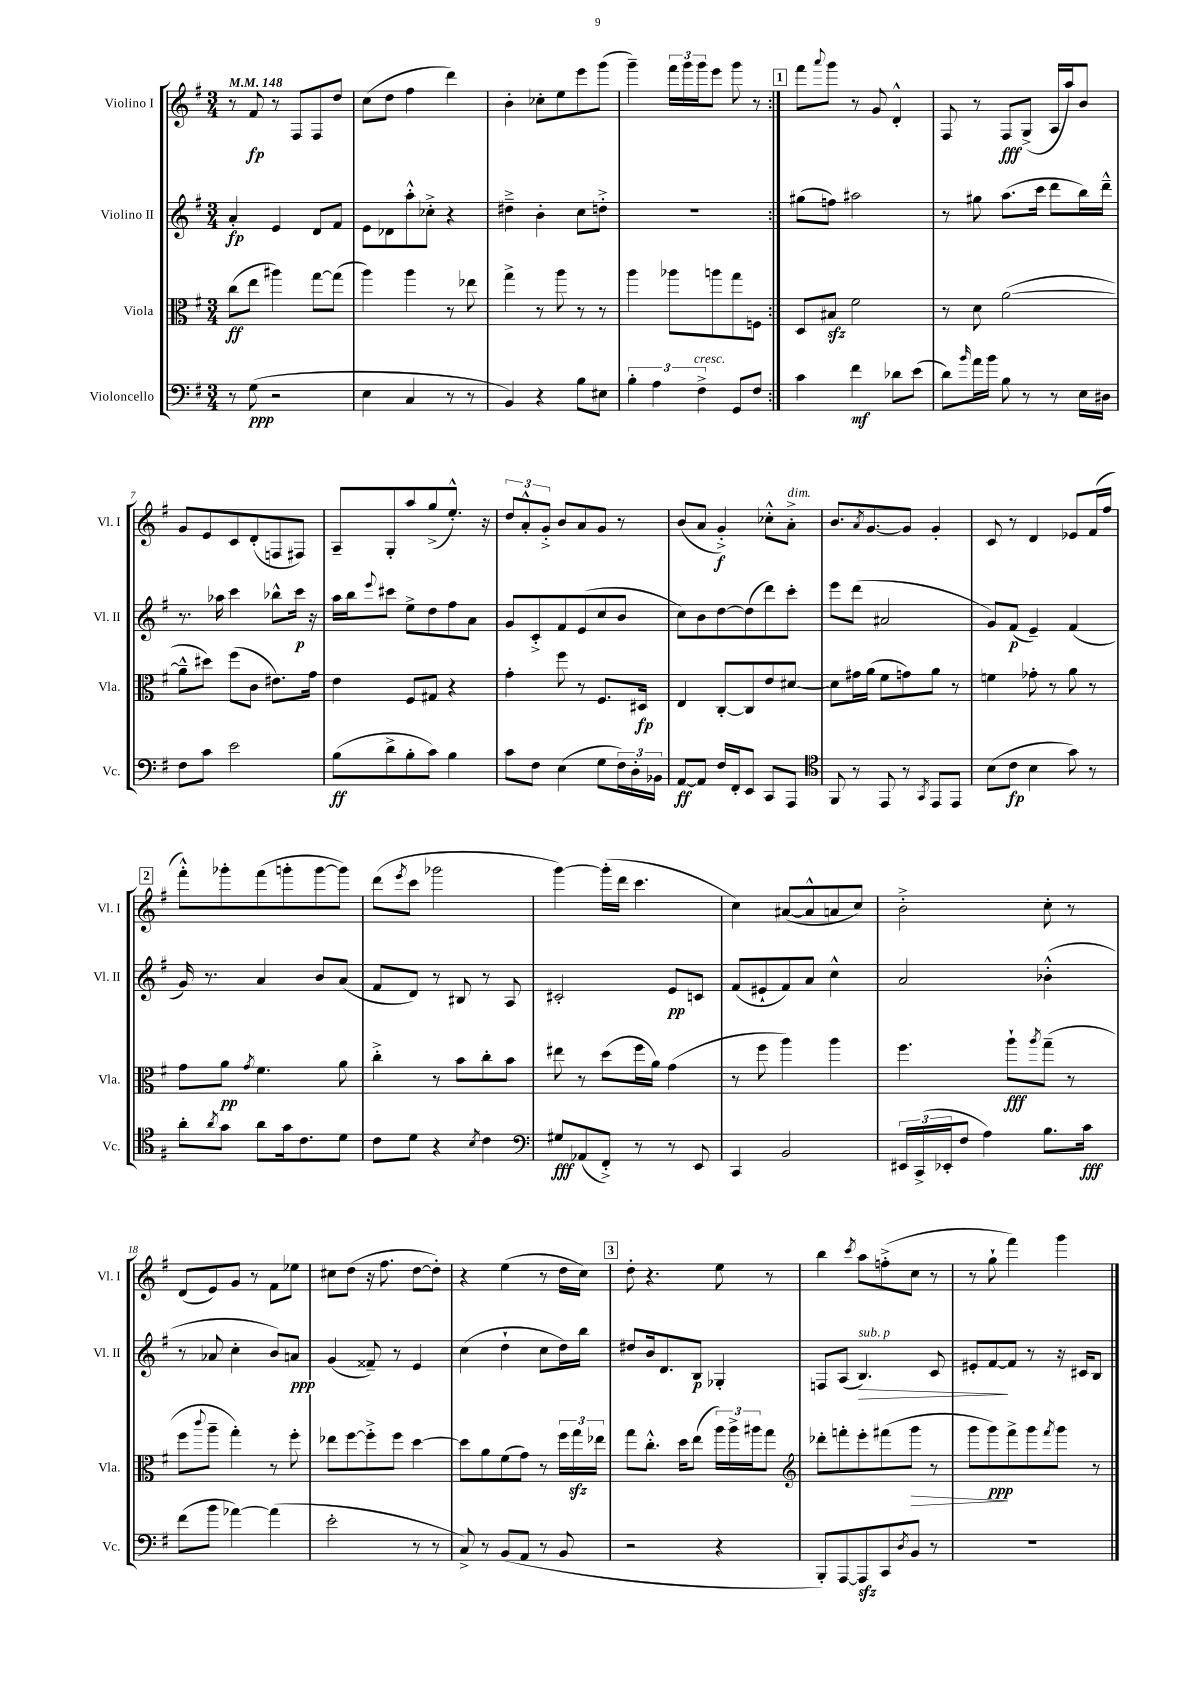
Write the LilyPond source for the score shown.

<<
\new StaffGroup <<
\new Staff = "s0" \with { instrumentName = "Violino I" shortInstrumentName = "Vl. I" } {
    \clef treble \key g \major \numericTimeSignature \time 3/4 \tempo 4 = 148
    \repeat volta 2 { r8 fis'8\fp r8 fis8 fis8 d''8 |
    c''8( d''8 fis''4 d'''4) |
    b'4-. ces''8-. e''8 e'''8 g'''8( |
    g'''4--) \tuplet 3/2 { fis'''16 g'''16 g'''16 } e'''8 g'''8 r8 | }
    \mark \markup { \box "1" } fis'''8 \appoggiatura { a'''8 } g'''8 r8 g'8 d'4-.-^ |
    fis8 r8 fis8\fff g8->( a16 a''16) b'8 |
    g'8 e'8 c'8 d'8-.( f8 fis8) |
    a8-- g8-. a''8 g''8->( e''8.-.-^) r16 |
    \tuplet 3/2 { d''8 a'8-.-^ g'8-.-> } b'8 a'8 g'8 r8 |
    b'8( a'8 g'4-.->\f) ces''8-.-^ a'8-.->^\markup { \italic "dim." } |
    b'8. \acciaccatura { a'8 } g'8.~ g'8 g'4-. |
    c'8 r8 d'4 ees'8 fis'16( fis''16 |
    \mark \markup { \box "2" } fis'''8-.-^) ges'''8-. fis'''8( g'''8-. g'''8~ g'''8) |
    d'''8( \acciaccatura { e'''8 } c'''8 ges'''2 |
    g'''4~) g'''16-.( d'''16 c'''4. |
    c''4) ais'8~( ais'8-^ a'8 c''8) |
    b'2-.-> c''8-. r8 |
    d'8( e'8) g'8 r8 fis'8 ees''8 |
    cis''8 d''8( r16 fis''8. d''8~ d''8-.) |
    r4 e''4( r8 d''16 c''16) |
    \mark \markup { \box "3" } d''8-. r4. e''8 r8 |
    b''4 \acciaccatura { c'''8 } a''8 f''8-.->( c''8 r8 |
    r8 g''8-! fis'''4) g'''4 \bar "|." |
}
\new Staff = "s1" \with { instrumentName = "Violino II" shortInstrumentName = "Vl. II" } {
    \clef treble \key g \major \numericTimeSignature \time 3/4
    \repeat volta 2 { a'4-.\fp e'4 d'8 fis'8 |
    e'8 des'8 a''8-.-^ ces''8-.-> r4 |
    dis''4---> b'4-. c''8 d''8-.-> |
    R2. | }
    \mark \markup { \box "1" } gis''8( f''8) ais''2 |
    r8 gis''8 a''8.( c'''16 d'''8 b''16) d'''16---^ |
    r8. aes''16 c'''4 bes''8-^ c'''16\p r16 |
    a''16 b''16 \appoggiatura { e'''8 } cis'''8 e''8-> d''8 fis''8 a'8 |
    g'8 c'8-.-> fis'8 e'8( c''8 b'8 |
    c''8) b'8 d''8~ d''8( d'''8) c'''8-. |
    e'''8 d'''8( ais'2 |
    g'8) fis'8\p( e'4--) fis'4( |
    \mark \markup { \box "2" } g'16) r8. a'4 b'8 a'8( |
    fis'8 d'8) r8 bis8 r8 a8 |
    cis'2-. e'8\pp c'8 |
    fis'8( eis'8-! fis'8) a'8 c''4-^ |
    a'2 bes'4-.-^( |
    r8 aes'8 c''4-. b'8) a'8\ppp |
    g'4( fisis'8--) r8 e'4 |
    c''4( d''4-! c''8 d''16) b''16 |
    \mark \markup { \box "3" } dis''8 b'16 d'8. b8\p ges4-. |
    f8 a8( b4.\>^\markup { \italic "sub. p" }) c'8 |
    eis'8-. fis'8~\! fis'8 r8 r16 cis'16 b8 \bar "|." |
}
\new Staff = "s2" \with { instrumentName = "Viola" shortInstrumentName = "Vla." } {
    \clef alto \key g \major \numericTimeSignature \time 3/4
    \repeat volta 2 { c''8\ff( e''8 ais''4) g''8~ g''8( |
    a''4) a''4 r8 ees''8 |
    g''4-> r8 a''8 r8 r8 |
    a''4 aes''8 a''8 g''8 f8 | }
    \mark \markup { \box "1" } d8 bis8\sfz fis'2 |
    r8 d'8 a'2~( |
    a'8---^ dis''8) fis''8( c'8 eis'8.) g'16 |
    e'4 fis8 gis8 r4 |
    g'4-. fis''8 r8 fis8. dis16\fp |
    e4 c8~-. c8 e'8 dis'8~ |
    dis'8 gis'16 a'16( fis'8 g'8) a'8 r8 |
    f'4 ges'8-. r8 a'8 r8 |
    \mark \markup { \box "2" } g'8 a'8\pp \acciaccatura { g'8 } fis'4. a'8 |
    c''4-.-> r8 b'8 c''8-. b'8 |
    eis''8 r8 d''8( fis''16 a'16) g'4( |
    r8 fis''8 a''4) a''4 |
    fis''4. a''8-!\fff \acciaccatura { a''8 } g''8--( r8 |
    fis''8 \appoggiatura { c'''8 } a''8-- g''4-.) r8 fis''8-. |
    ees''8 fis''8~ fis''8-.-> fis''8 d''4~ |
    d''8 a'8 fis'8( g'8) r8 \tuplet 3/2 { fis''16 g''16\sfz ees''16 } |
    \mark \markup { \box "3" } g''8 c''8.-.-^ d''16 e''8( \tuplet 3/2 { a''16) a''16-> ais''16 } g''8 |
    \clef treble des'''8-. f'''8-. e'''8-. fis'''8( g'''8\> r8 |
    g'''8 g'''8\ppp\!) fis'''8-> g'''8 \acciaccatura { fis'''8 } g'''8 r8 \bar "|." |
}
\new Staff = "s3" \with { instrumentName = "Violoncello" shortInstrumentName = "Vc." } {
    \clef bass \key g \major \numericTimeSignature \time 3/4
    \repeat volta 2 { r8 g8\ppp( r2 |
    e4 c4 r8 r8 |
    b,4) r4 b8 eis8 |
    \tuplet 3/2 { b4-. a4 fis4->^\markup { \italic "cresc." } } g,8 fis8 | }
    \mark \markup { \box "1" } c'4 fis'4\mf des'8 e'8( |
    d'8) \grace { b'16 } a'16 b'16 b8 r8 r8 e16 dis16 |
    fis8 c'8 e'2 |
    b8\ff( d'8-> b8-. c'8) b4 |
    c'8 fis8 e4( g8 \tuplet 3/2 { fis16) d16-. bes,16 } |
    a,8~\ff a,8 fis16 fis,16-. e,8 c,8 a,,8 |
    \clef tenor fis,8 r8 e,8 r8 \acciaccatura { g,8 } e,8 e,8 |
    b8( c'8\fp b4 g'8) r8 |
    \mark \markup { \box "2" } a'8-. \acciaccatura { a'8 } g'8 a'8 g'16 c'8. d'8 |
    c'8 d'8 r4 \acciaccatura { b8 } c'4 |
    \clef bass gis8\fff aes,8( fis,8-.->) r8 r8 e,8 |
    c,4 b,2 |
    \tuplet 3/2 { eis,16 c,16->( ees,16-. } fis8 a4) b8. c'16\fff |
    fis'8( b'8 aes'4~) aes'4( |
    e'2-. r8 r8 |
    c8->) r8 b,8( a,8 r8 b,8 |
    \mark \markup { \box "3" } r2 r4 |
    b,,8-.) a,,8~ a,,8\sfz c,8 \acciaccatura { d8 } b,8 r8 |
    R2. \bar "|." |
}
>>
>>
